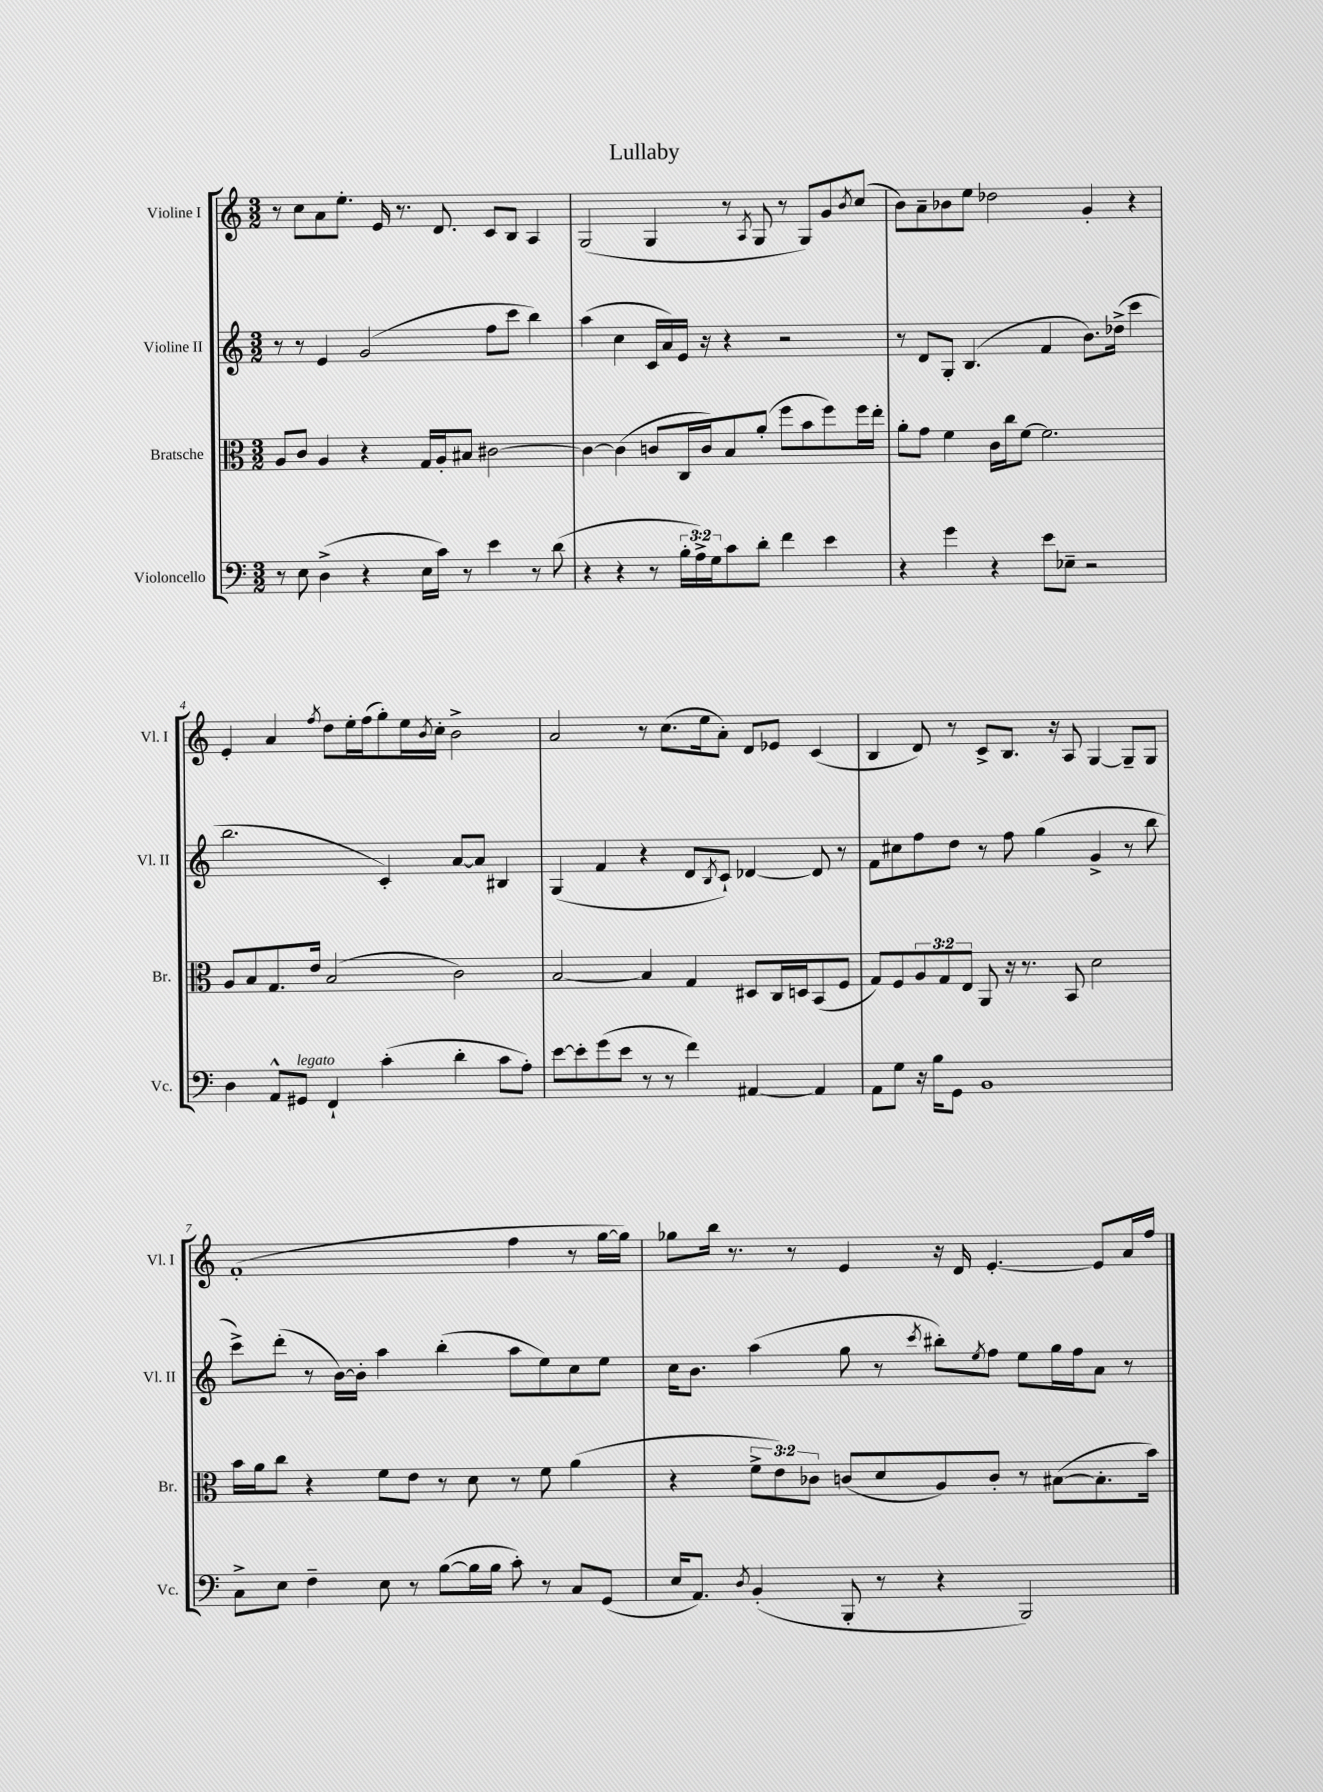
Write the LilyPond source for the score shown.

\header { title = "Lullaby" }
<<
\new StaffGroup <<
\new Staff = "s0" \with { instrumentName = "Violine I" shortInstrumentName = "Vl. I" } {
    \clef treble \key c \major \numericTimeSignature \time 3/2
    r8 c''8 a'8 e''8.-. e'16 r8. d'8. c'8 b8 a4 |
    g2( g4 r8 \acciaccatura { a8 } g8 r8 g8) g'8 \acciaccatura { b'8 } c''8( |
    b'8) a'8-- bes'8 e''8 des''2 g'4-. r4 |
    e'4-. a'4 \acciaccatura { f''8 } d''8 e''16-. f''16( g''8-.) e''16 \acciaccatura { b'8 } c''16-. b'2-> |
    a'2 r8 c''8.( e''16 a'8-.) d'8 ees'8 c'4( |
    b4 d'8) r8 c'8-> b8. r16 a8 g4~ g8-- g8 |
    f'1-.( f''4 r8 g''16~ g''16) |
    ges''8 b''16 r8. r8 e'4 r16 d'16 e'4.~-. e'8 a'16 f''16 \bar "|." |
}
\new Staff = "s1" \with { instrumentName = "Violine II" shortInstrumentName = "Vl. II" } {
    \clef treble \key c \major \numericTimeSignature \time 3/2
    r8 r8 e'4 g'2( f''8 c'''8 b''4) |
    a''4( c''4 c'16 a'16) e'16 r16 r4 r2 |
    r8 d'8 g8-. b4.( f'4 b'8.) des''16->( c'''4 |
    b''2. c'4-.) a'8~ a'8 bis4 |
    g4( f'4 r4 d'8 \acciaccatura { b8 } c'8-!) des'4~ des'8 r8 |
    f'8 cis''8 f''8 d''8 r8 f''8 g''4( g'4-> r8 b''8 |
    c'''8->) d'''8-.( r8 b'16~) b'16-. a''4 b''4-.( a''8 e''8) c''8 e''8 |
    c''16 b'8. a''4( g''8 r8 \acciaccatura { c'''8 } bis''8-.) \acciaccatura { e''8 } f''8 e''8 g''16 f''16 a'8 r8 \bar "|." |
}
\new Staff = "s2" \with { instrumentName = "Bratsche" shortInstrumentName = "Br." } {
    \clef alto \key c \major \numericTimeSignature \time 3/2 \override Staff.TupletNumber.text = #tuplet-number::calc-fraction-text
    a8 c'8 a4 r4 g16 a16-. bis8 cis'2~ |
    cis'4~ cis'4( c'8 c16 c'16) b8 a'8-.( f''8 b'8 f''8) f''16 e''16-. |
    a'8-. g'8 f'4 c'16 c''16 f'8~ f'2. |
    a8 b8 g8. e'16 b2( c'2) |
    b2~ b4 g4 dis8 c16 d16 b,8( f8 |
    g8) f8 \tuplet 3/2 { a8 g8 e8 } a,8 r16 r8. b,8 d'2 |
    b'16 a'16 c''8 r4 f'8 e'8 r8 d'8 r8 f'8 a'4( |
    r4 \tuplet 3/2 { f'8-> e'8) ces'8 } c'8( d'8 a8) c'8-. r8 bis8~( bis8.-. b'16) \bar "|." |
}
\new Staff = "s3" \with { instrumentName = "Violoncello" shortInstrumentName = "Vc." } {
    \clef bass \key c \major \numericTimeSignature \time 3/2 \override Staff.TupletNumber.text = #tuplet-number::calc-fraction-text
    r8 e8 d4->( r4 e16 c'16) r8 e'4 r8 d'8( |
    r4 r4 r8 \tuplet 3/2 { b16-. a16->) g16 } c'8 d'8-. f'4 e'4 |
    r4 g'4 r4 e'8 ees8-- r2 |
    d4 a,8-^ gis,8^\markup { \italic "legato" } f,4-! c'4-.( d'4-. c'8 a8-.) |
    e'8~ e'8-. g'8( e'8 r8 r8 f'4) ais,4~ ais,4 |
    a,8 g8 r16 b16 g,8 b,1 |
    c8-> e8 f4-- e8 r8 b8~( b16 b16 c'8-.) r8 c8 g,8( |
    e16 a,8.) \acciaccatura { d8 } b,4-.( b,,8-. r8 r4 b,,2) \bar "|." |
}
>>
>>
